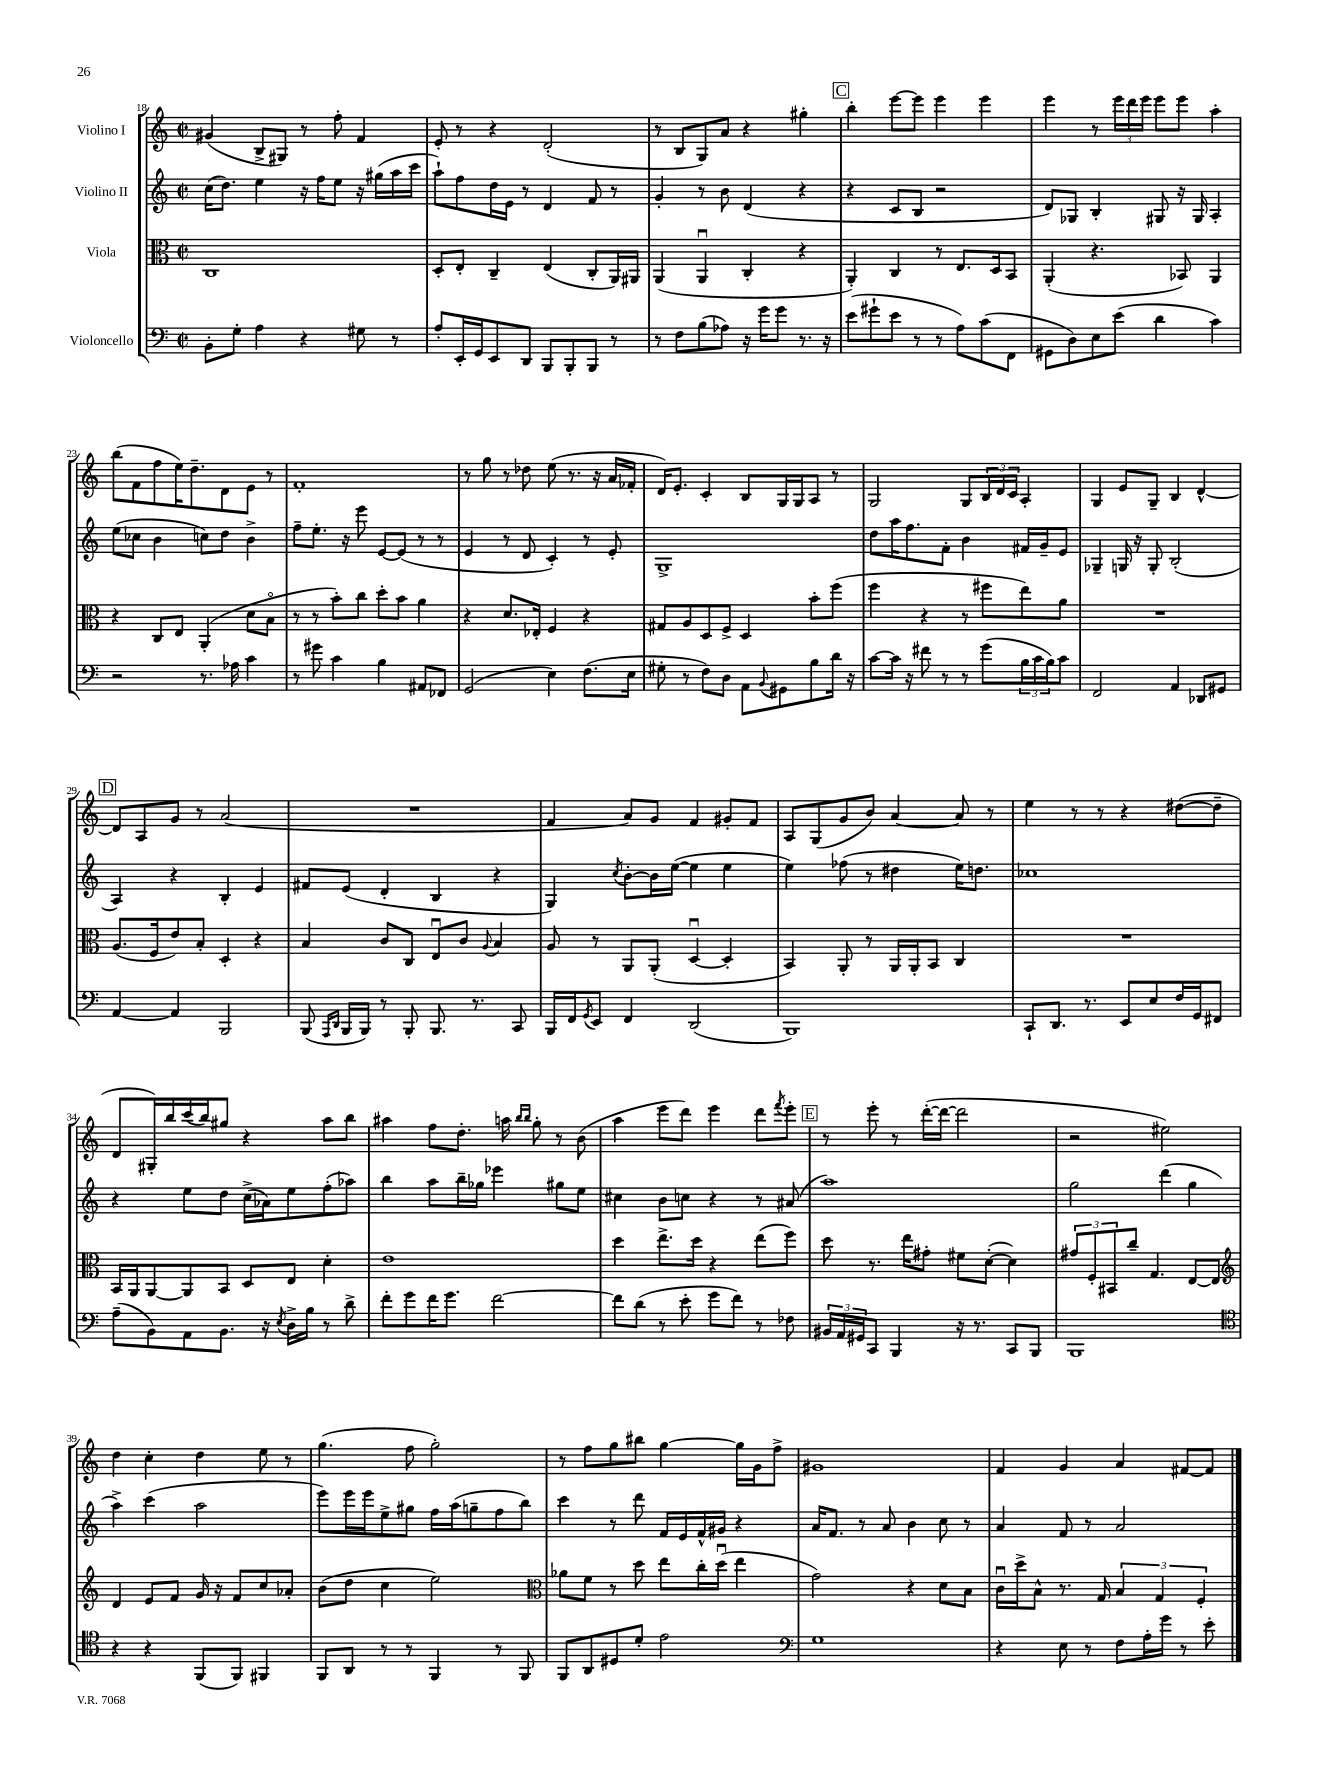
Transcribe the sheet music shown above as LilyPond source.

<<
\new StaffGroup <<
\new Staff = "s0" \with { instrumentName = "Violino I" } {
    \clef treble \key c \major \defaultTimeSignature \time 2/2
    gis'4( b8-> gis8) r8 f''8-. f'4 |
    e'8-. r8 r4 d'2-.( |
    r8 b8 g8) a'8 r4 gis''4-. |
    \mark \markup { \box "C" } b''4-. e'''8~ e'''8 e'''4 e'''4 |
    e'''4 r8 \tuplet 3/2 { e'''16 d'''16 e'''16 } e'''8 e'''8 a''4-. |
    b''8( f'8 f''8 e''16) d''8.-- d'8 e'8 r8 |
    f'1-. |
    r8 g''8 r8 des''8 e''8( r8. r16 a'16 fes'16-. |
    d'16) e'8.-. c'4-. b8 g16 g16 a8 r8 |
    g2 g8 \tuplet 3/2 { b16 d'16 c'16 } a4-. |
    g4 e'8 g8-- b4 d'4~-^ |
    \mark \markup { \box "D" } d'8 a8 g'8 r8 a'2( |
    R1 |
    f'4 a'8) g'8 f'4 gis'8-. f'8 |
    a8 g8( g'8 b'8) a'4~ a'8 r8 |
    e''4 r8 r8 r4 dis''8~( dis''8-- |
    d'8 gis16-.) b''16 c'''16( b''16) gis''8 r4 a''8 b''8 |
    ais''4 f''8 d''8.-. a''16 \grace { b''16 b''16 } g''8-. r8 b'8( |
    a''4 e'''8 d'''8) e'''4 d'''8 \acciaccatura { f'''8 } e'''8-. |
    \mark \markup { \box "E" } r8 e'''8-. r8 d'''16~-.( d'''16~ d'''2 |
    r2 eis''2) |
    d''4 c''4-. d''4 e''8 r8 |
    g''4.( f''8 g''2-.) |
    r8 f''8 g''8 bis''8 g''4~ g''16 g'16 f''8-> |
    gis'1 |
    f'4 g'4 a'4 fis'8~ fis'8 \bar "|." |
}
\new Staff = "s1" \with { instrumentName = "Violino II" } {
    \clef treble \key c \major \defaultTimeSignature \time 2/2
    c''16( d''8.) e''4 r16 f''16 e''8 r16 gis''16( a''16 c'''16 |
    a''8-!) f''8 d''16 e'16 r8 d'4 f'8 r8 |
    g'4-. r8 b'8 d'4( r4 |
    \mark \markup { \box "C" } r4 c'8 b8 r2 |
    d'8) ges8 b4-. gis8 r16 gis16 a4-. |
    e''8( ces''8 b'4 c''8) d''8 b'4-> |
    f''8-- e''8.-. r16 e'''8 e'8~ e'8( r8 r8 |
    e'4 r8 d'8 c'4-.) r8 e'8-. |
    g1-> |
    d''8 a''16 f''8. f'8-. b'4 fis'16 g'16-- e'8 |
    ges4-- g16 r16 g8-. b2-.( |
    \mark \markup { \box "D" } a4) r4 b4-. e'4 |
    fis'8 e'8( d'4-. b4 r4 |
    g4) \acciaccatura { c''8 } b'8~-. b'16 e''16~( e''4 e''4 |
    e''4) fes''8( r8 dis''4 e''16) d''8. |
    ces''1 |
    r4 e''8 d''8 c''16->( aes'16) e''8 f''8-.( aes''8) |
    b''4 a''8 b''16-- ges''16 ees'''4 gis''8 e''8 |
    cis''4 b'8 c''8 r4 r8 ais'8( |
    \mark \markup { \box "E" } a''1) |
    g''2 d'''4( g''4 |
    a''4->) c'''4( a''2 |
    e'''8) e'''16 e'''16 e''8-> gis''8 f''16 a''16( g''8-- f''8 b''8) |
    c'''4 r8 d'''8 f'16 e'16 f'16-^ gis'16 r4 |
    a'16 f'8. r8 a'8 b'4 c''8 r8 |
    a'4 f'8 r8 a'2 \bar "|." |
}
\new Staff = "s2" \with { instrumentName = "Viola" } {
    \clef alto \key c \major \defaultTimeSignature \time 2/2
    c1 |
    d8-. e8-. c4-- e4( c8-. a,16) ais,16 |
    a,4( a,4\downbow c4-. r4 |
    \mark \markup { \box "C" } a,4-.) c4 r8 e8. d16 b,8 |
    a,4-.( r4. bes,8) a,4 |
    r4 c8 e8 a,4-.( d'8 b8\flageolet |
    r8 r8 b'8-.) c''8 d''8-. b'8 a'4 |
    r4 d'8. ees16-. f4 r4 |
    gis8 a8 d8 f8-> d4 b'8-. f''8( |
    f''4 r4 r8 fis''8 e''8) a'8 |
    R1 |
    \mark \markup { \box "D" } a8.( f16 e'8) b8-. d4-. r4 |
    b4 c'8 c8 e8\downbow c'8 \appoggiatura { a8 } b4 |
    a8 r8 a,8 a,8-.( d4~\downbow d4-. |
    b,4) a,8-. r8 a,16 a,16-. b,8 c4 |
    R1 |
    b,16 a,16 a,8~ a,8 b,8 d8 e8 d'4-. |
    e'1 |
    d''4 e''8.-> d''16 r4 e''8( f''8) |
    \mark \markup { \box "E" } d''8 r8. e''16 gis'8-. fis'8 d'8~-.( d'4) |
    \tuplet 3/2 { gis'8 f8-. bis,8 } c''8-- g4. e8~ e8 |
    \clef treble d'4 e'8 f'8 g'16 r16 f'8 c''8 aes'8-. |
    b'8( d''8 c''4 e''2) |
    \clef alto aes'8 f'8 r8 d''8 e''8 c''16-. d''16\downbow( e''4 |
    g'2) r4 d'8 b8 |
    c'16\downbow d''16-> b8-^ r8. g16 \tuplet 3/2 { b4 g4 f4-. } \bar "|." |
}
\new Staff = "s3" \with { instrumentName = "Violoncello" } {
    \clef bass \key c \major \defaultTimeSignature \time 2/2
    b,8-. g8-. a4 r4 gis8 r8 |
    a8-. e,16-. g,16 e,8 d,8 b,,8 b,,8-. b,,8 r8 |
    r8 f8 b8( aes8) r16 g'16 g'8 r8. r16 |
    \mark \markup { \box "C" } e'8( gis'8-! e'8 r8 r8 a8) c'8( f,8 |
    gis,8 d8) e8 e'8( d'4 c'4) |
    r2 r8. aes16 c'4 |
    r8 gis'8 c'4 b4 ais,8 fes,8 |
    g,2( e4) f8.( e16 |
    gis8-. r8 f8) d8 a,8 \appoggiatura { b,8 } gis,8 b8 d'16 r16 |
    c'8~ c'16 r16 fis'8 r8 r8 g'8( \tuplet 3/2 { b16 c'16 b16) } c'8 |
    f,2 a,4 des,8 gis,8 |
    \mark \markup { \box "D" } a,4~ a,4 b,,2 |
    b,,8( \grace { a,,16 d,16 } b,,16 b,,16) r8 b,,8-. b,,8. r8. c,8 |
    b,,16 f,16 \acciaccatura { g,8 } e,8 f,4 d,2( |
    b,,1) |
    c,8-! d,8. r8. e,8 e8 f16 g,16 fis,8 |
    a8--( b,8) a,8 b,8. r16 \acciaccatura { e8 } d16-> b16 r8 d'8-> |
    f'8-. g'8 f'16 g'8. f'2~ |
    f'8 d'8( r8 e'8-. g'8 f'8) r8 fes8 |
    \mark \markup { \box "E" } \tuplet 3/2 { bis,16 a,16 gis,16 } c,8 b,,4 r16 r8. c,8 b,,8 |
    b,,1 |
    \clef tenor r4 r4 f,8( f,8) fis,4 |
    f,8 a,8 r8 r8 f,4 r8 f,8 |
    f,8 a,8 dis8 d'8-. e'2 |
    \clef bass g1 |
    r4 e8 r8 f8 a16-. g'16 r8 e'8-. \bar "|." |
}
>>
>>
\layout { \context { \Score currentBarNumber = #18 } }
